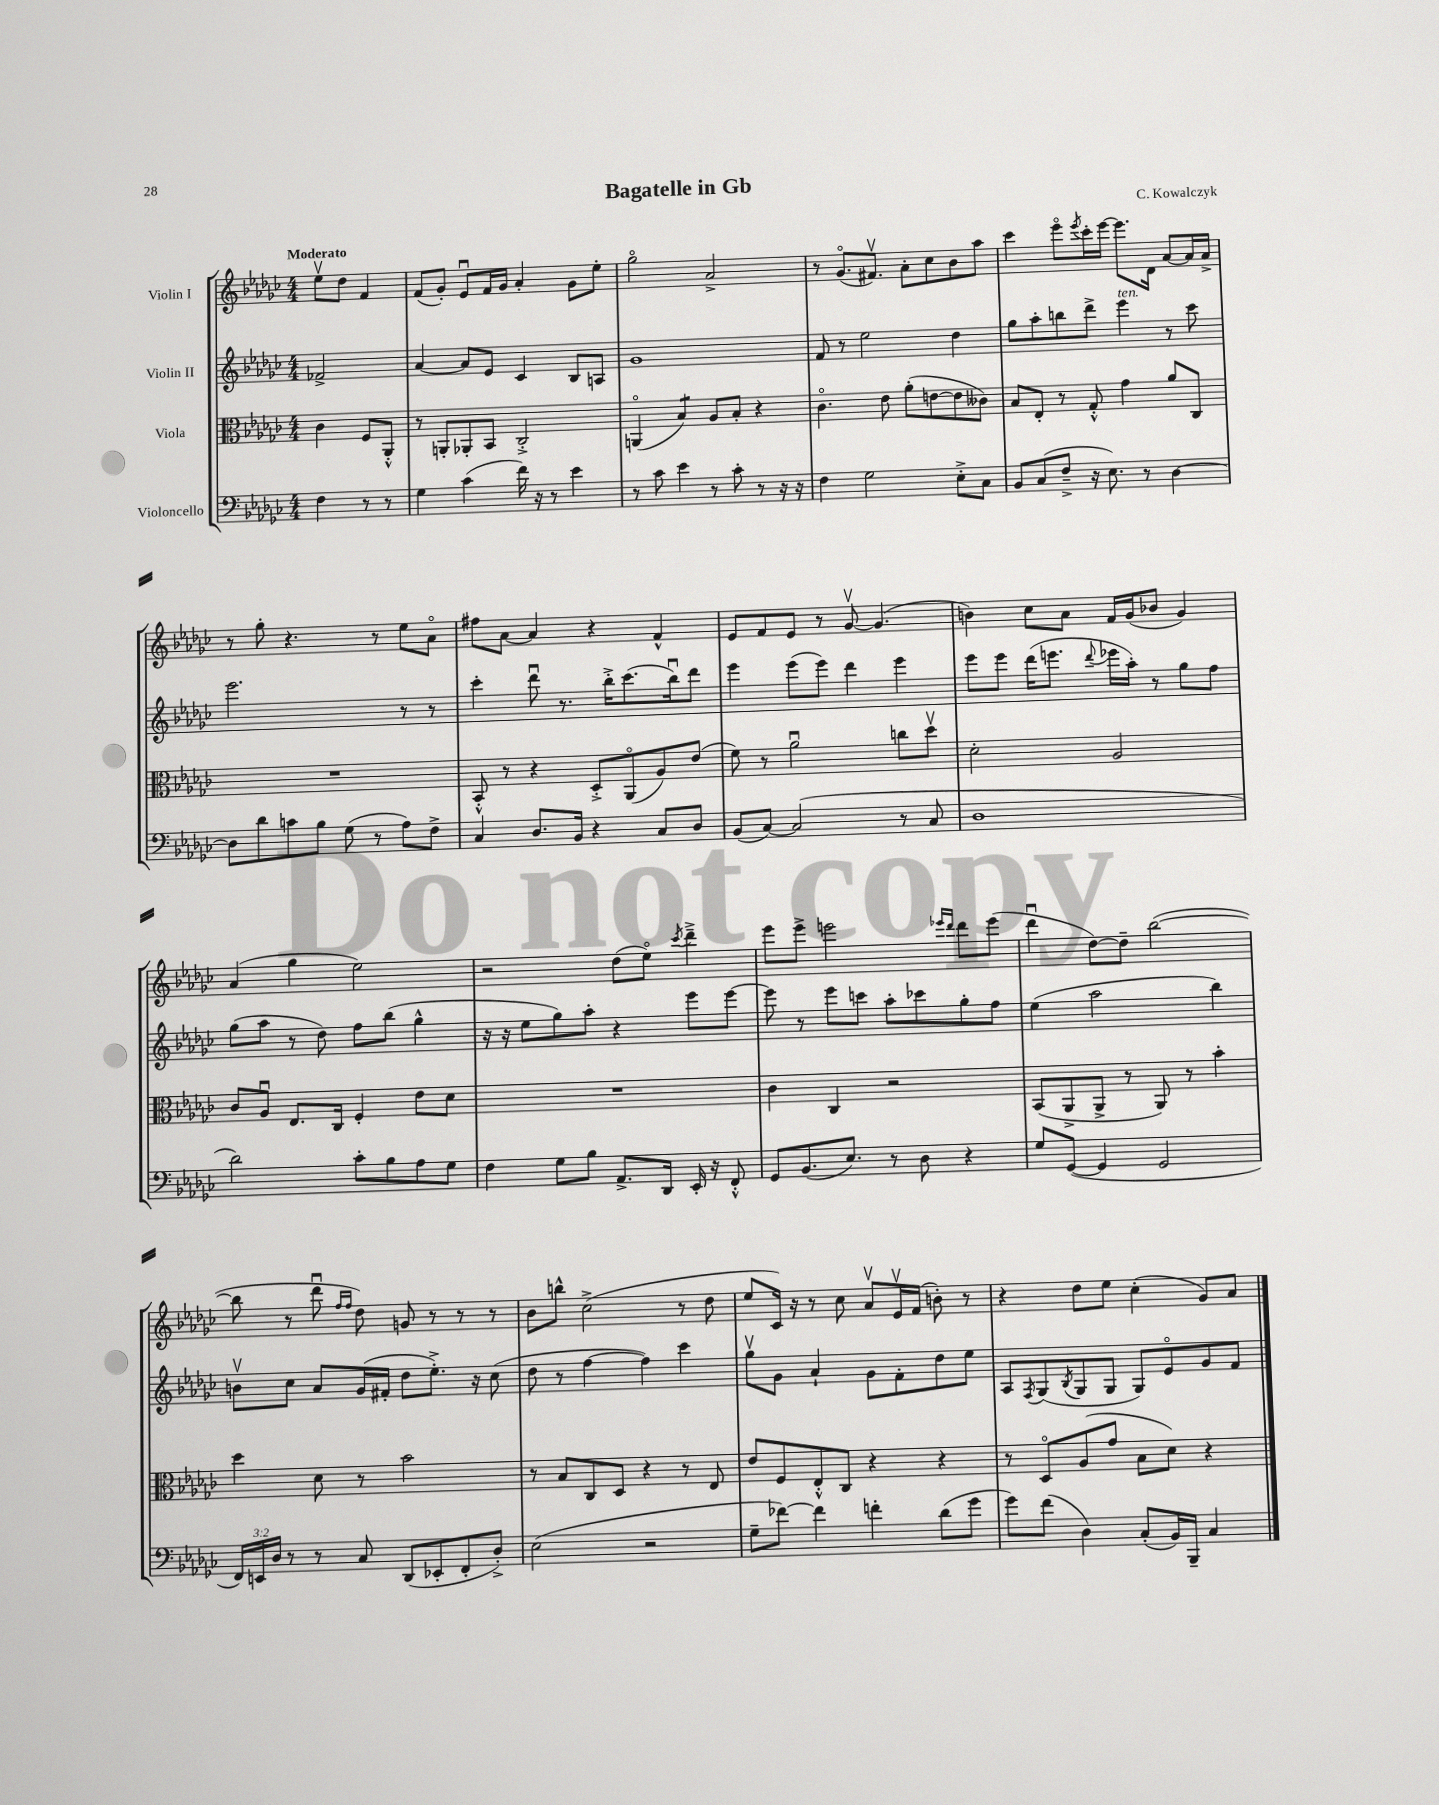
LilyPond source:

\header { title = "Bagatelle in Gb" composer = "C. Kowalczyk" }
<<
\new StaffGroup <<
\new Staff = "s0" \with { instrumentName = "Violin I" } {
    \clef treble \key ges \major \numericTimeSignature \time 4/4 \partial 2 \tempo "Moderato"
    ees''8\upbow des''8 f'4 |
    f'8( ges'8-.) ees'8\downbow f'16 ges'16 aes'4-. ges'8 ees''8-. |
    ges''2\flageolet aes'2-> |
    r8 ges'8.\flageolet( fis'8.\upbow) aes'8-. ces''8 bes'8 aes''8 |
    ces'''4 ees'''8\flageolet \acciaccatura { ees'''8 } ces'''16-. ees'''16~ ees'''8. des'16 aes'8~ aes'16 aes'16-> |
    r8 ges''8-. r4. r8 ees''8 aes'8\flageolet |
    fis''8 aes'8~ aes'4 r4 f'4-^ |
    ees'8 f'8 ees'8 r8 ges'8~\upbow ges'4.( |
    b'4) ces''8 aes'8 f'16 ges'16( bes'8 ges'4) |
    aes'4( ges''4 ees''2) |
    r2 des''8( ees''8\flageolet) \acciaccatura { ces'''8 } des'''4---> |
    ees'''8 ees'''8-> e'''2 \grace { ees'''16 des'''16 } des'''8 ees'''8( |
    des'''4\downbow des''8~) des''8-- bes''2~( |
    bes''8 r8 des'''8\downbow \grace { f''16 f''16 } des''8) g'8 r8 r8 r8 |
    bes'8 b''8-^ ces''2->( r8 des''8 |
    ees''8 ces'16) r16 r8 ces''8 aes'8\upbow ees'16\upbow f'16( b'8-.) r8 |
    r4 des''8 ees''8 ces''4-.( ges'8) aes'8 \bar "|." |
}
\new Staff = "s1" \with { instrumentName = "Violin II" } {
    \clef treble \key ges \major \numericTimeSignature \time 4/4 \partial 2
    fes'2-> |
    aes'4~ aes'8 ees'8 ces'4 bes8 a8 |
    ges'1 |
    f'8 r8 ees''2 des''4 |
    ges''8 aes''8-. b''8 des'''8-> ees'''4^\markup { \italic "ten." } r8 ces'''8 |
    ees'''2. r8 r8 |
    ces'''4-. des'''8\downbow r8. bes''16-.-> ces'''8.( bes''16\downbow) des'''8 |
    ees'''4 ees'''8( ees'''8) des'''4 ees'''4 |
    ees'''8 ees'''8 des'''16( e'''8. \appoggiatura { des'''8 } ees'''16 aes''16-.) r8 ges''8 f''8 |
    ges''8( aes''8 r8 des''8) f''8 bes''8( ges''4-^ |
    r16 r16 ees''8 ges''8) aes''8-. r4 ees'''8 ees'''8~ |
    ees'''8 r8 ees'''8 c'''8 aes''8-. ces'''8 ges''8-. f''8 |
    ees''4( aes''2 bes''4) |
    b'8\upbow ces''8 aes'8 ges'16( fis'16-. des''8 ees''8.-.->) r16 ces''8( |
    des''8 r8 f''4~ f''4) ces'''4 |
    ges''8\upbow ges'8 aes'4-! ges'8 f'8-. des''8 ees''8 |
    aes8 \acciaccatura { f8 } ges8( \acciaccatura { bes8 } ges8 ges8 ges8) ees'8\flageolet ges'8 f'8 \bar "|." |
}
\new Staff = "s2" \with { instrumentName = "Viola" } {
    \clef alto \key ges \major \numericTimeSignature \time 4/4 \partial 2
    ces'4 f8 aes,8-.-^ |
    r8 a,8-. aes,8-. bes,8 ces2-.-> |
    a,4\flageolet( bes4:8) aes8 bes8-. r4 |
    ces'4.\flageolet ees'8 aes'8-.( e'8~ e'8 ceses'8) |
    bes8 ees8-. r8 ges8-.-^ ges'4 aes'8 ces8 |
    R1 |
    bes,8-.-^ r8 r4 des8-.-> aes,8\flageolet( aes8) ees'8( |
    f'8) r8 aes'2\downbow c''8 des''8\upbow |
    des'2-. aes2 |
    ces'8 aes8\downbow ees8. ces16 f4-. ees'8 des'8 |
    R1 |
    ces'4 ces4 r2 |
    bes,8( aes,8-> aes,8-> r8 aes,8) r8 bes'4-. |
    des''4 des'8 r8 bes'2 |
    r8 bes8 ces8 des8 r4 r8 ees8 |
    ees'8 f8 ees8-.-^ ces8 r4 r4 |
    r8 des8\flageolet aes8( ges'8 bes8 des'8) r4 \bar "|." |
}
\new Staff = "s3" \with { instrumentName = "Violoncello" } {
    \clef bass \key ges \major \numericTimeSignature \time 4/4 \override Staff.TupletNumber.text = #tuplet-number::calc-fraction-text \partial 2
    f4 r8 r8 |
    ges4 ces'4( f'16) r16 r8 ees'4 |
    r8 ces'8 ees'4 r8 ces'8-. r8 r16 r16 |
    f4 ges2 ees8-.-> ces8 |
    bes,8 ces8( f8---> r16 ees8.) r8 des4~ |
    des8 des'8 c'8 bes8 ges8( r8 aes8) f8-> |
    ces4 des8. bes,16 r4 ces8 des8 |
    bes,8( ces8~) ces2( r8 ces8 |
    des1 |
    des'2) ces'8-. bes8 aes8 ges8 |
    f4 ges8 bes8 aes,8.-> des,16 ees,16-. r16 f,8-.-^ |
    ges,8 bes,8.( ees8.) r8 des8 r4 |
    ges8 ges,8~( ges,4 ges,2 |
    \tuplet 3/2 { f,16) e,16 des16 } r8 r8 ces8 des,8( ees,8-. f,8-. des8-.->) |
    ees2( r2 |
    ges8-- fes'8~) fes'4 f'4-. des'8( ges'8 |
    ges'8) f'8( des4) ces8-.( bes,16) bes,,16-- ces4 \bar "|." |
}
>>
>>
\layout { \context { \Score \remove "Bar_number_engraver" } }
